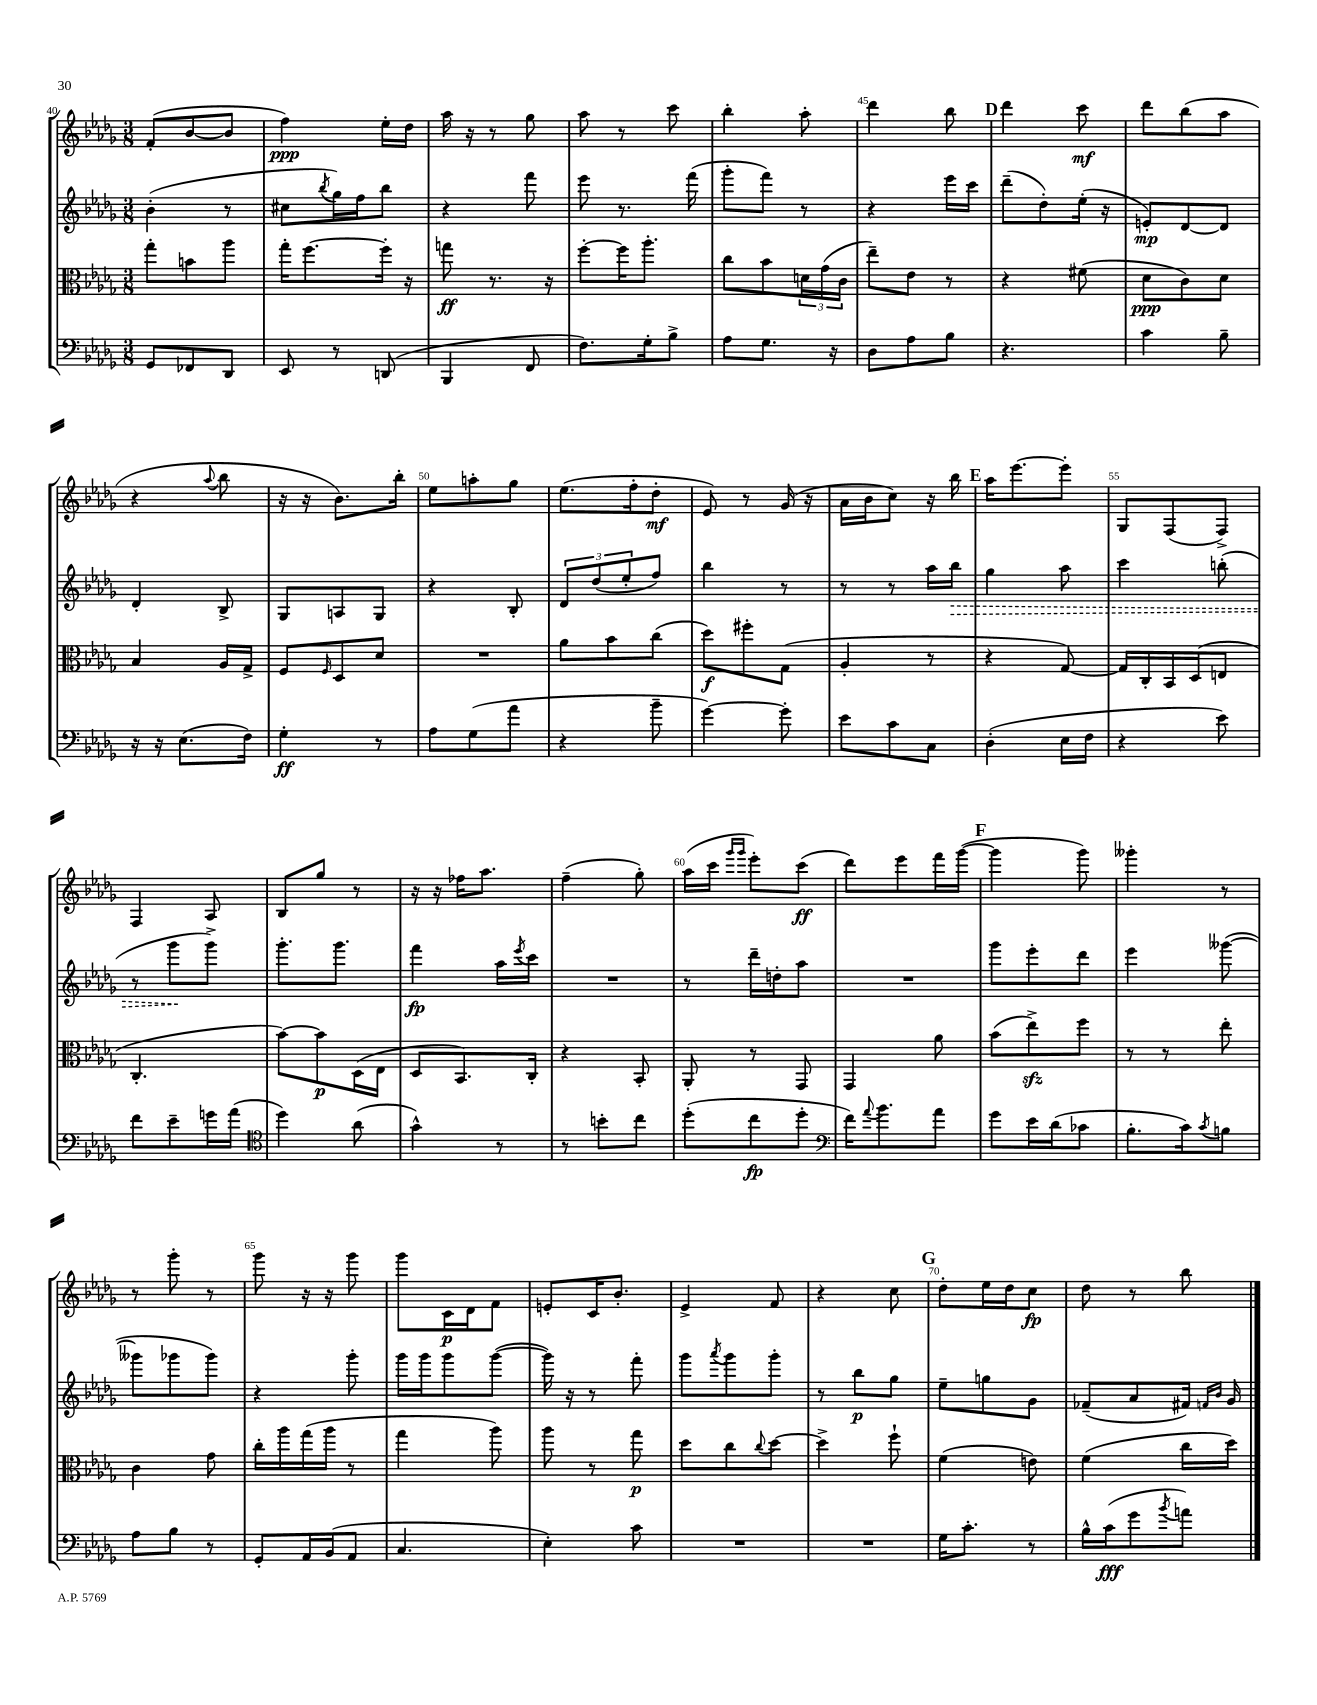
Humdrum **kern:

**kern	**dynam	**kern	**dynam	**kern	**dynam	**kern	**dynam
*part4	*part4	*part3	*part3	*part2	*part2	*part1	*part1
*staff4	*staff4	*staff3	*staff3	*staff2	*staff2	*staff1	*staff1
*clefF4	*	*clefC3	*	*clefG2	*	*clefG2	*
*k[b-e-a-d-g-]	*	*k[b-e-a-d-g-]	*	*k[b-e-a-d-g-]	*	*k[b-e-a-d-g-]	*
*M3/8	*	*M3/8	*	*M3/8	*	*M3/8	*
=40	=40	=40	=40	=40	=40	=40	=40
8GG-/L	.	8gg-'\L	.	(4b-'\	.	(8f'/L	.
8FF-X/	.	8bn\	.	.	.	[8b-/	.
8DD-/J	.	8aa-\J	.	8r	.	8b-/J]	.
=41	=41	=41	=41	=41	=41	=41	=41
8EE-/	.	16gg-'\KL	.	8cc#X\L	.	4ff\)	ppp
.	.	[8.ff\	.	.	.	.	.
.	.	.	.	8qbb-/	.	.	.
8r	.	.	.	16gg-\L)	.	.	.
.	.	.	.	16ff\J	.	.	.
(8DDn/	.	16ff'\Jk]	.	8bb-\J	.	16ee-'\LL	.
.	.	16r	.	.	.	16dd-\JJ	.
=42	=42	=42	=42	=42	=42	=42	=42
4BBB-/	.	8ggn\	ff	4r	.	16aa-\	.
.	.	.	.	.	.	16r	.
.	.	8.r	.	.	.	8r	.
8FF/	.	.	.	8fff\	.	8gg-\	.
.	.	16r	.	.	.	.	.
=43	=43	=43	=43	=43	=43	=43	=43
8.F\L)	.	[8ff'\L	.	8eee-\	.	8aa-\	.
.	.	16ff\K]	.	8.r	.	8r	.
16G-'\k	.	8.aa-'\J	.	.	.	.	.
8B-^\J	.	.	.	.	.	8ccc\	.
.	.	.	.	(16fff\	.	.	.
=44	=44	=44	=44	=44	=44	=44	=44
8A-\L	.	8cc\L	.	8ggg-'\L	.	4bb-'\	.
8.G-\J	.	8b-\	.	8fff\J)	.	.	.
.	.	24dn\L	.	8r	.	8aa-'\	.
.	.	(24g-\	.	.	.	.	.
16r	.	.	.	.	.	.	.
.	.	24c\JJ	.	.	.	.	.
=45	=45	=45	=45	=45	=45	=45	=45
8D-\L	.	8ee-~\L)	.	4r	.	4ddd-\	.
8A-\	.	8e-\J	.	.	.	.	.
8B-\J	.	8r	.	16eee-\LL	.	8bb-\	.
.	.	.	.	16ccc\JJ	.	.	.
!!LO:REH:place=s1:t=D
=46	=46	=46	=46	=46	=46	=46	=46
4.r	.	4r	.	(8ddd-~\L	.	4ddd-\	.
.	.	.	.	8dd-'\)	.	.	.
.	.	(8f#X\	.	(16ee-'\Jk	.	8ccc\	mf
.	.	.	.	16r	.	.	.
=47	=47	=47	=47	=47	=47	=47	=47
4c\	.	8d-\L	ppp	8en'/L)	mp	8ddd-\L	.
.	.	8c\)	.	[8d-/	.	(8bb-\	.
8B-~\	.	8d-\J	.	8d-/J]	.	8aa-\J	.
!!LO:LB:g=z
=48	=48	=48	=48	=48	=48	=48	=48
16r	.	4B-/	.	4d-'/	.	4r	.
16r	.	.	.	.	.	.	.
(8.E-\L	.	.	.	.	.	.	.
.	.	.	.	.	.	8qqaa-/	.
.	.	16A-/LL	.	8B-^/	.	8bb-\	.
16F\Jk)	.	16G-^/JJ	.	.	.	.	.
=49	=49	=49	=49	=49	=49	=49	=49
4G-'\	ff	8F/L	.	8G-/L	.	16r	.
.	.	.	.	.	.	16r	.
.	.	16qqF/	.	.	.	.	.
.	.	8D-/	.	8An/	.	8.b-\L)	.
8r	.	8d-/J	.	8G-/J	.	.	.
.	.	.	.	.	.	16bb-'\Jk	.
=50	=50	=50	=50	=50	=50	=50	=50
8A-\L	.	4.r	.	4r	.	8ee-\L	.
(8G-\	.	.	.	.	.	8aan'\	.
8a-\J	.	.	.	8B-'/	.	8gg-\J	.
=51	=51	=51	=51	=51	=51	=51	=51
4r	.	8a-\L	.	12d-/L	.	(8.ee-\L	.
.	.	.	.	(12dd-/	.	.	.
.	.	8b-\	.	.	.	.	.
.	.	.	.	12ee-'/	.	.	.
.	.	.	.	.	.	16ff'\k	.
8b-~\	.	(8cc\J	.	8ff/J)	.	8dd-'\J	mf
=52	=52	=52	=52	=52	=52	=52	=52
[4g-\)	.	8dd-\L)	f	4bb-\	.	8e-/)	.
.	.	8ff#X'\	.	.	.	8r	.
8g-'\]	.	(8G-\J	.	8r	.	(16g-/	.
.	.	.	.	.	.	16r	.
=53	=53	=53	=53	=53	=53	=53	=53
8e-\L	.	4A-'/	.	8r	.	16a-\LL	.
.	.	.	.	.	.	16b-\J	.
8c\	.	.	.	8r	.	8cc\J)	.
8C\J	.	8r	.	16aa-\LL	.	16r	.
!	!	!	!	!	!LO:HP:b	!	!
.	.	.	.	16bb-\JJ	>	16bb-\	.
!!LO:REH:place=s1:t=E
=54	=54	=54	=54	=54	=54	=54	=54
(4D-'\	.	4r	.	4gg-\	.	16aa-\KL	.
.	.	.	.	.	.	[8.eee-\	.
16E-\LL	.	[8G-/)	.	8aa-\	.	8eee-'\J]	.
16F\JJ	.	.	.	.	.	.	.
=55	=55	=55	=55	=55	=55	=55	=55
4r	.	16G-/LL]	.	4ccc\	.	8G-/L	.
.	.	16C'/	.	.	.	.	.
.	.	16BB-/	.	.	.	(8F/	.
.	.	(16D-/J	.	.	.	.	.
8e-\)	.	8En/J	.	(8bbn'\	.	8F^/J)	.
!!LO:LB:g=z
=56	=56	=56	=56	=56	=56	=56	=56
8f\L	.	4.C'/	.	8r	.	4F/	.
8e-~\	.	.	.	8ggg-\L	.	.	.
16gn\L	.	.	.	8ggg-^\J)	]	8A-/	.
(16a-\JJ	.	.	.	.	.	.	.
=57	=57	=57	=57	=57	=57	=57	=57
*clefC4	*	*	*	*	*	*	*
4dd-\)	.	[8b-\L)	.	8.ggg-'\L	.	8B-/L	.
.	.	8b-\]	p	.	.	8gg-/J	.
.	.	.	.	8.ggg-\J	.	.	.
(8a-\	.	(16D-\L	.	.	.	8r	.
.	.	16E-\JJ	.	.	.	.	.
=58	=58	=58	=58	=58	=58	=58	=58
4g-^^\)	.	8D-/L	.	4fff\	fp	16r	.
.	.	.	.	.	.	16r	.
.	.	8.BB-/)	.	.	.	16ff-X\KL	.
.	.	.	.	.	.	8.aa-\J	.
8r	.	.	.	16aa-\LL	.	.	.
.	.	.	.	8qeee-/	.	.	.
.	.	16C'/Jk	.	16ccc\JJ	.	.	.
=59	=59	=59	=59	=59	=59	=59	=59
8r	.	4r	.	4.r	.	(4ff~\	.
8bn'\L	.	.	.	.	.	.	.
8cc\J	.	8BB-'/	.	.	.	8gg-'\)	.
=60	=60	=60	=60	=60	=60	=60	=60
(8dd-'\L	.	8AA-'/	.	8r	.	(16aa-\LL	.
.	.	.	.	.	.	16ccc\JJ	.
.	.	.	.	.	.	16qqggg-/LL	.
.	.	.	.	.	.	16qqggg-/JJ	.
8cc\	fp	8r	.	16ddd-~\LL	.	8eee-'\L)	.
.	.	.	.	16ddn'\J	.	.	.
8dd-'\J	.	8GG-/	.	8aa-\J	.	(8ccc\J	ff
=61	=61	=61	=61	=61	=61	=61	=61
*clefF4	*	*	*	*	*	*	*
16f\KL)	.	4GG-/	.	4.r	.	8ddd-\L)	.
8qqa-/	.	.	.	.	.	.	.
8.b-\	.	.	.	.	.	.	.
.	.	.	.	.	.	8eee-\	.
8a-\J	.	8a-\	.	.	.	16fff\L	.
.	.	.	.	.	.	([16ggg-\JJ	.
!!LO:REH:place=s1:t=F
=62	=62	=62	=62	=62	=62	=62	=62
8g-\L	.	(8b-\L	.	8ggg-\L	.	4ggg-\]	.
16e-\L	.	8ee-zz^\)	.	8eee-'\	.	.	.
(16d-\J	.	.	.	.	.	.	.
8c-X\J	.	8ff\J	.	8ddd-\J	.	8ggg-\)	.
=63	=63	=63	=63	=63	=63	=63	=63
8.B-'\L	.	8r	.	4eee-\	.	4ggg--X'\	.
.	.	8r	.	.	.	.	.
16c\k)	.	.	.	.	.	.	.
8qc/	.	.	.	.	.	.	.
8Bn\J	.	8ee-'\	.	([8ggg--X\	.	8r	.
!!LO:LB:g=z
=64	=64	=64	=64	=64	=64	=64	=64
8A-\L	.	4c\	.	8ggg--X\L]	.	8r	.
8B-\J	.	.	.	8ggg-X\	.	8ggg-'\	.
8r	.	8g-\	.	8ggg-\J)	.	8r	.
=65	=65	=65	=65	=65	=65	=65	=65
8GG-'/L	.	16cc'\LL	.	4r	.	8ggg-\	.
.	.	16aa-\	.	.	.	.	.
16AA-/L	.	(16gg-\	.	.	.	16r	.
(16BB-/J	.	16aa-\JJ	.	.	.	16r	.
8AA-/J	.	8r	.	8ggg-'\	.	8ggg-\	.
=66	=66	=66	=66	=66	=66	=66	=66
4.C/	.	4gg-\	.	16ggg-\LL	.	8ggg-\L	.
.	.	.	.	16ggg-\J	.	.	.
.	.	.	.	8ggg-\	.	16c\L	p
.	.	.	.	.	.	16d-\J	.
.	.	8aa-\)	.	([8ggg-\J	.	8f\J	.
=67	=67	=67	=67	=67	=67	=67	=67
4E-'\)	.	8aa-\	.	16ggg-\])	.	8en'/L	.
.	.	.	.	16r	.	.	.
.	.	8r	.	8r	.	16c/K	.
.	.	.	.	.	.	8.b-'/J	.
8c\	.	8gg-\	p	8fff'\	.	.	.
=68	=68	=68	=68	=68	=68	=68	=68
4.r	.	8dd-\L	.	8ggg-\L	.	4e-^/	.
.	.	.	.	8qaaa-/	.	.	.
.	.	8cc\	.	8ggg-\	.	.	.
.	.	8qqcc/	.	.	.	.	.
.	.	[8dd-\J	.	8ggg-'\J	.	8f/	.
=69	=69	=69	=69	=69	=69	=69	=69
4.r	.	4dd-^\]	.	8r	.	4r	.
.	.	.	.	8bb-\L	p	.	.
.	.	8ff`\	.	8gg-\J	.	8cc\	.
!!LO:REH:place=s1:t=G
=70	=70	=70	=70	=70	=70	=70	=70
16G-\KL	.	(4f\	.	8ee-~\L	.	8dd-'\L	.
8.c'\J	.	.	.	.	.	.	.
.	.	.	.	8ggn\	.	16ee-\L	.
.	.	.	.	.	.	16dd-\J	.
8r	.	8en\)	.	8g-\J	.	8cc\J	fp
=71	=71	=71	=71	=71	=71	=71	=71
16B-^^\LL	.	(4f\	.	(8f-X~/L	.	8dd-\	.
(16c\J	fff	.	.	.	.	.	.
8g-\	.	.	.	8a-/	.	8r	.
8qb-/	.	.	.	.	.	.	.
8an\J)	.	16cc\LL	.	16f#X/Jk)	.	8bb-\	.
.	.	.	.	16qqfn/LL	.	.	.
.	.	.	.	16qqb-/JJ	.	.	.
.	.	16dd-\JJ)	.	16g-/	.	.	.
==	==	==	==	==	==	==	==
*-	*-	*-	*-	*-	*-	*-	*-
